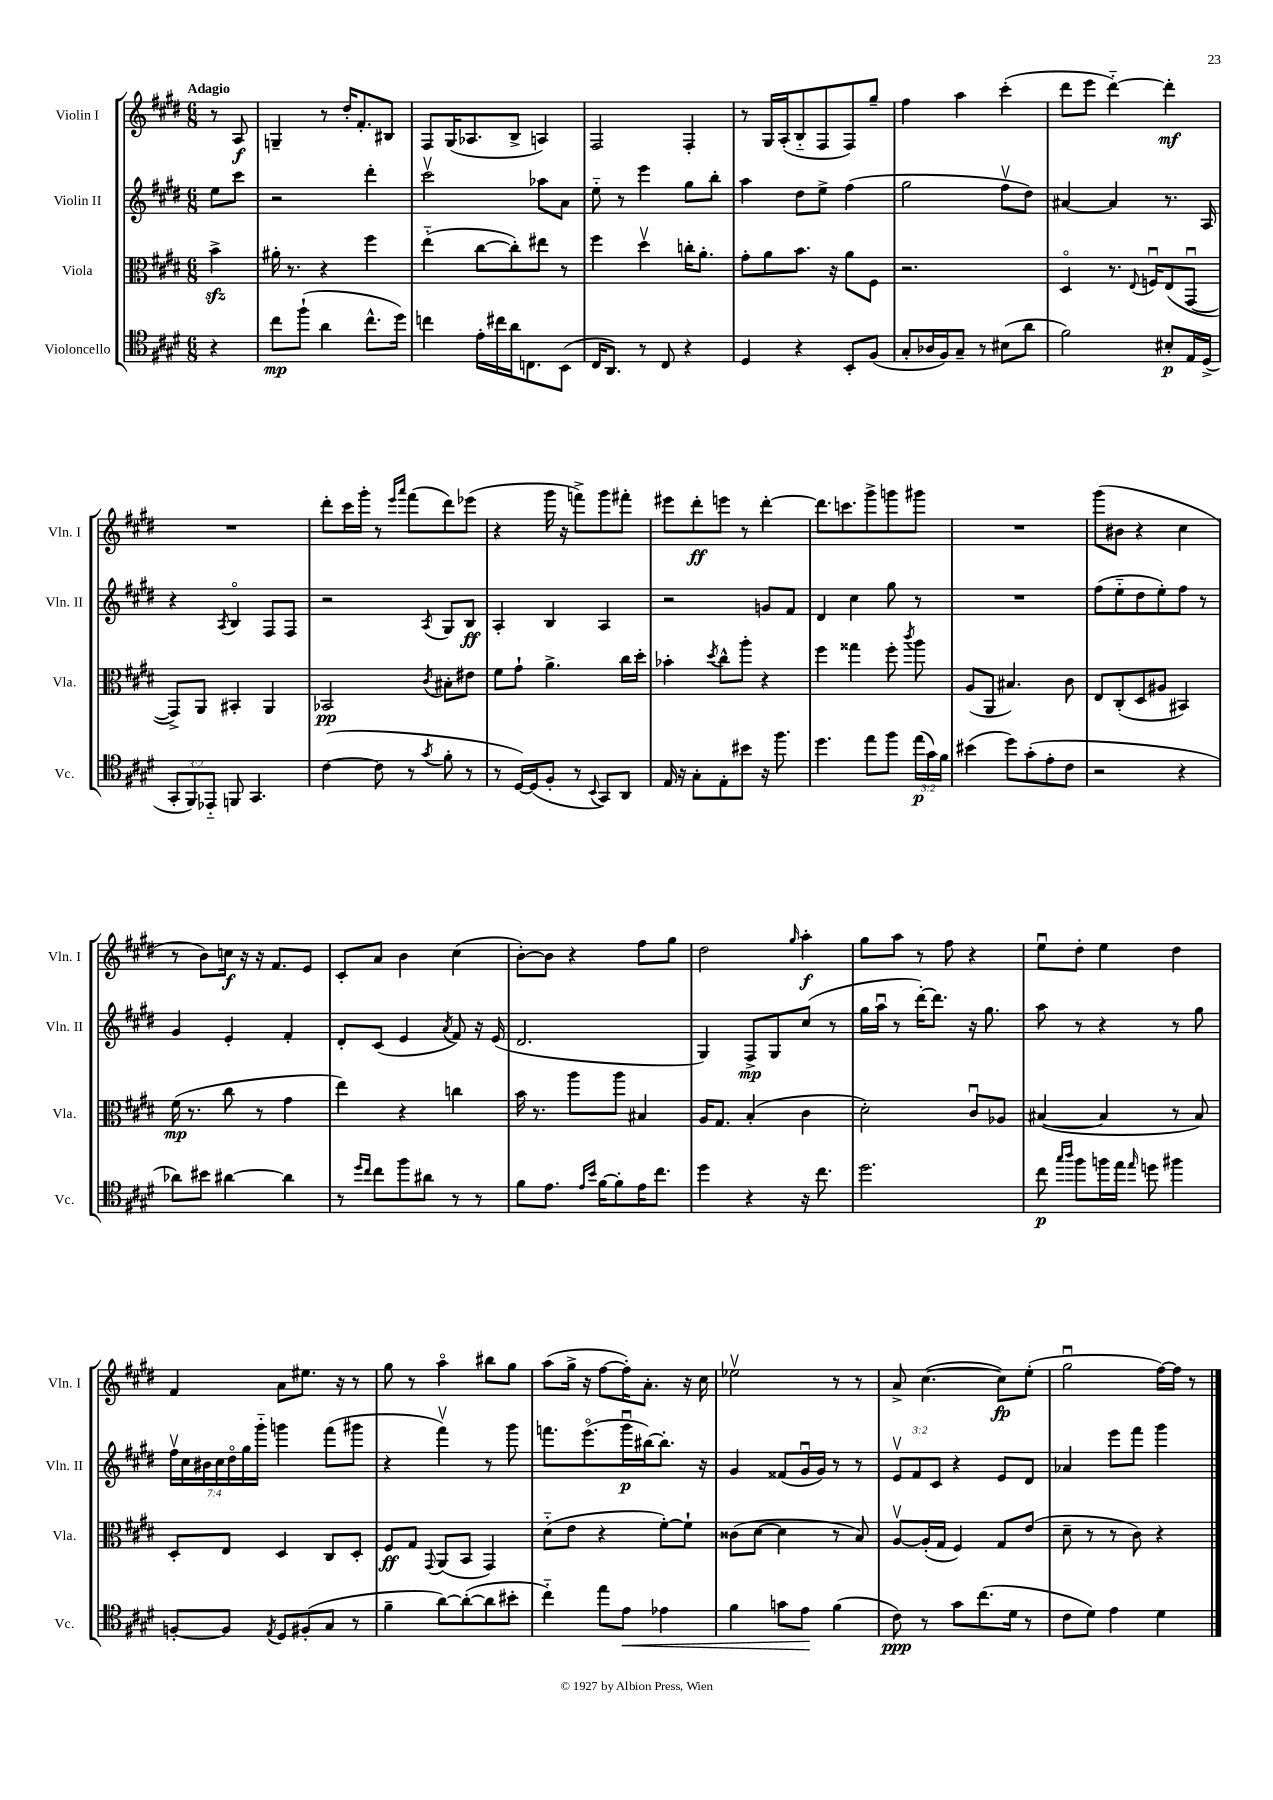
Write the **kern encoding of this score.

**kern	**kern	**kern	**kern
*staff4	*staff3	*staff2	*staff1
*clefC4	*clefC3	*clefG2	*clefG2
*k[f#c#g#d#]	*k[f#c#g#d#]	*k[f#c#g#d#]	*k[f#c#g#d#]
*M6/8	*M6/8	*M6/8	*M6/8
4r	4b^	8ee	8r
.	.	8ccc#	8A
=	=	=	=
8cc#	16a#'	2r	4G~
.	8.r	.	.
(8ff#`	.	.	.
4a	4r	.	8r
.	.	.	16dd#'
.	.	.	8.f#'
8.cc#^^	4ff#	4ddd#'	.
.	.	.	8B#
16dd#)	.	.	.
=	=	=	=
4cc	(4ee'~	2ccc#v	8F#
.	.	.	(16G#
.	.	.	8.A-
16e'	[8cc#	.	.
16cc#	.	.	.
16a	8cc#'])	.	8B^
8.C	.	.	.
.	8ee#	8aa-	4A)
(8BB	8r	8a	.
=	=	=	=
16C#	4ff#	8ee'~	2F#
8.AA)	.	.	.
.	.	8r	.
8r	4dd#v	4eee	.
8C#	.	.	.
4r	16cc'	8gg#	4F#'
.	8.a'	.	.
.	.	8bb'	.
=	=	=	=
4D#	8g#'	4aa	8r
.	8a	.	16G#
.	.	.	(16A'
4r	8.b	8dd#	8B'~
.	.	8ee^	8F#
.	16r	.	.
8BB'	8a	(4ff#	8F#)
(8F#	8F#	.	8gg#~
=	=	=	=
8G#'	2.r	2gg#	4ff#
16A-	.	.	.
16F#)	.	.	.
8G#~	.	.	4aa
8r	.	.	.
(8B#	.	8ff#v	(4ccc#'
8a	.	8dd#)	.
=	=	=	=
2f#)	4D#o	[4a#	8ddd#
.	.	.	8eee
.	8.r	4a#]	[4ddd#'~)
.	8qqE	.	.
.	16Fu	.	.
8B#'	(8E	8.r	4ddd#']
16E	[8GG#u	.	.
(16D#^	.	16A	.
=	=	=	=
12GG#'	8GG#^])	4r	2.r
12FF#)	.	.	.
.	8AA	.	.
12EE-'~	.	.	.
.	.	8qA	.
8FF	4BB#'	4Bo	.
4.GG#	.	.	.
.	4AA	8F#	.
.	.	8F#	.
=	=	=	=
([4c#	2BB-	2r	8ddd#'
.	.	.	16ccc#
.	.	.	16ggg#'
8c#]	.	.	8r
.	.	.	16qqeee
.	.	.	16qqaaa
8r	.	.	(8fff#
8qg#	8qc#	8qA	.
8f#'	8B#'	8G#	8ddd#)
8r	8e#	8B	(8eee-
=	=	=	=
8r	8f#	4A'	4r
[16D#)	8g#`	.	.
(16D#]	.	.	.
8F#'	4.a^	4B	16ggg#
.	.	.	16r
8r	.	.	8fff^)
8qqBB	.	.	.
8GG#)	.	4A	8ggg#
8AA	16cc#	.	8fff#'
.	16dd#'	.	.
=	=	=	=
16E	4b-'	2r	8eee#
16r	.	.	.
8G#'	.	.	8ddd#'
.	8qdd#	.	.
8E'	8cc#^^	.	8eee
8b#	8aa'	.	8r
16r	4r	8g	[4ddd#'
8.ff#	.	.	.
.	.	8f#	.
=	=	=	=
4.dd#	4ff#	4d#	8.ddd#]
.	.	.	8.ccc
.	4gg##	4cc#	.
8ee	.	.	8ggg#^
8ff#	8ff#'	8gg#	8ggg
.	8qccc#	.	.
(24ee	8aa	8r	8ggg#
24g#)	.	.	.
24f#	.	.	.
=	=	=	=
(4b#	(8A	2.r	2.r
.	8AA	.	.
8dd#)	4.B#)	.	.
(8g#'	.	.	.
8e'	.	.	.
8c#	8c#	.	.
=	=	=	=
2r	8E	(8ff#	(8ggg#
.	(8C#'	8ee'~	8b#
.	8D#	8dd#	4r
.	8A#	8ee')	.
4r	4BB#)	8ff#	4cc#
.	.	8r	.
=	=	=	=
8a-)	(16f#	4g#	8r
.	8.r	.	.
8b#	.	.	8b)
[4a#	8cc#	4e'	16cc
.	.	.	16r
.	8r	.	16r
.	.	.	8.f#
4a#]	4g#	4f#'	.
.	.	.	8e
=	=	=	=
8r	4ee)	8d#'	8c#'
16qqdd#	.	.	.
16qqcc#	.	.	.
8cc#	.	(8c#	8a
8ff#	4r	4e	4b
8a#	.	.	.
.	.	8qa	.
8r	4cc	8f#)	(4cc#
8r	.	16r	.
.	.	(16e	.
=	=	=	=
8f#	16b	2.d#	[8b')
.	8.r	.	.
8.e	.	.	8b]
.	8aa	.	4r
16qqe	.	.	.
16qqb	.	.	.
[16f#	.	.	.
8f#']	8aa	.	.
16e	4B#	.	8ff#
8.cc#	.	.	.
.	.	.	8gg#
=	=	=	=
4dd#	16A	4G#)	2dd#
.	8.G#	.	.
4r	(4B'	8F#^	.
.	.	8G#	.
.	.	.	16qqgg#
16r	4c#	(8cc#	4aa'
8.cc#	.	.	.
.	.	8r	.
=	=	=	=
2.dd#	2d#')	16gg#	8gg#
.	.	16aau	.
.	.	8r	8aa
.	.	[16ddd#')	8r
.	.	8.ddd#]	.
.	.	.	8ff#
.	8c#u	16r	4r
.	.	8.gg#	.
.	8A-	.	.
=	=	=	=
8cc#	([4B#	8aa	8eeu
16qqgg#	.	.	.
16qqaa	.	.	.
8ff#	.	8r	8dd#'
16ff	4B#]	4r	4ee
16ee	.	.	.
16qqee	.	.	.
8dd	.	.	.
4ff#	8r	8r	4dd#
.	8B#)	8gg#	.
=	=	=	=
[8F'	8D#'	28ff#v	4f#
.	.	28cc#	.
.	.	28b#	.
.	.	28cc#	.
8F]	8E	.	.
.	.	28dd#o	.
.	.	28gg#	.
.	.	28ggg#'~	.
8qE	.	.	.
8D#	4D#	4ggg	8a
(8F#'	.	.	8.ee#
8G#	8C#	(8fff#	.
.	.	.	16r
8r	8D#'	8ggg#	8r
=	=	=	=
4f#~	8F#	4r	8gg#
.	8G#	.	8r
.	8qqGG#	.	.
[8a)	(8AA	4fff#v)	4aao
(8a'_	8BB	.	.
8a]	4GG#)	8r	8bb#
8b#'	.	8ggg#	8gg#
=	=	=	=
4cc#'~)	(8d#'~	8.fff	(8aa
.	8e	.	16gg#^
.	.	(8.eeeo	16r
8ee	4r	.	[8ff#
8e	.	16ggg#u	16ff#'])
.	.	[16bb#)	8.a'
4e-	[8f#')	8.bb#']	.
.	8f#`]	.	16r
.	.	16r	16cc#
=	=	=	=
4f#	(8c##	4g#	2ee-v
.	[8d#	.	.
8g	4d#]	(8f##	.
8e	.	16g#u	.
.	.	16g#)	.
(4f#	8r	8r	8r
.	8B)	8r	8r
=	=	=	=
8c#)	[8Av	12ev	8a^
.	.	12f#	.
8r	(16A']	.	([4.cc#
.	.	12c#	.
.	16G#	.	.
8g#	4F#)	4r	.
(8.cc#	.	.	.
.	8G#	8e	8cc#])
16d#	.	.	.
8r	(8e	8d#	(8ee'
=	=	=	=
8c#	8d#~	4a-	2gg#u
8d#)	8r	.	.
4e	8r	8eee	.
.	8c#)	8fff#	.
4d#	4r	4ggg#	[16ff#)
.	.	.	16ff#]
.	.	.	8r
==	==	==	==
*-	*-	*-	*-
